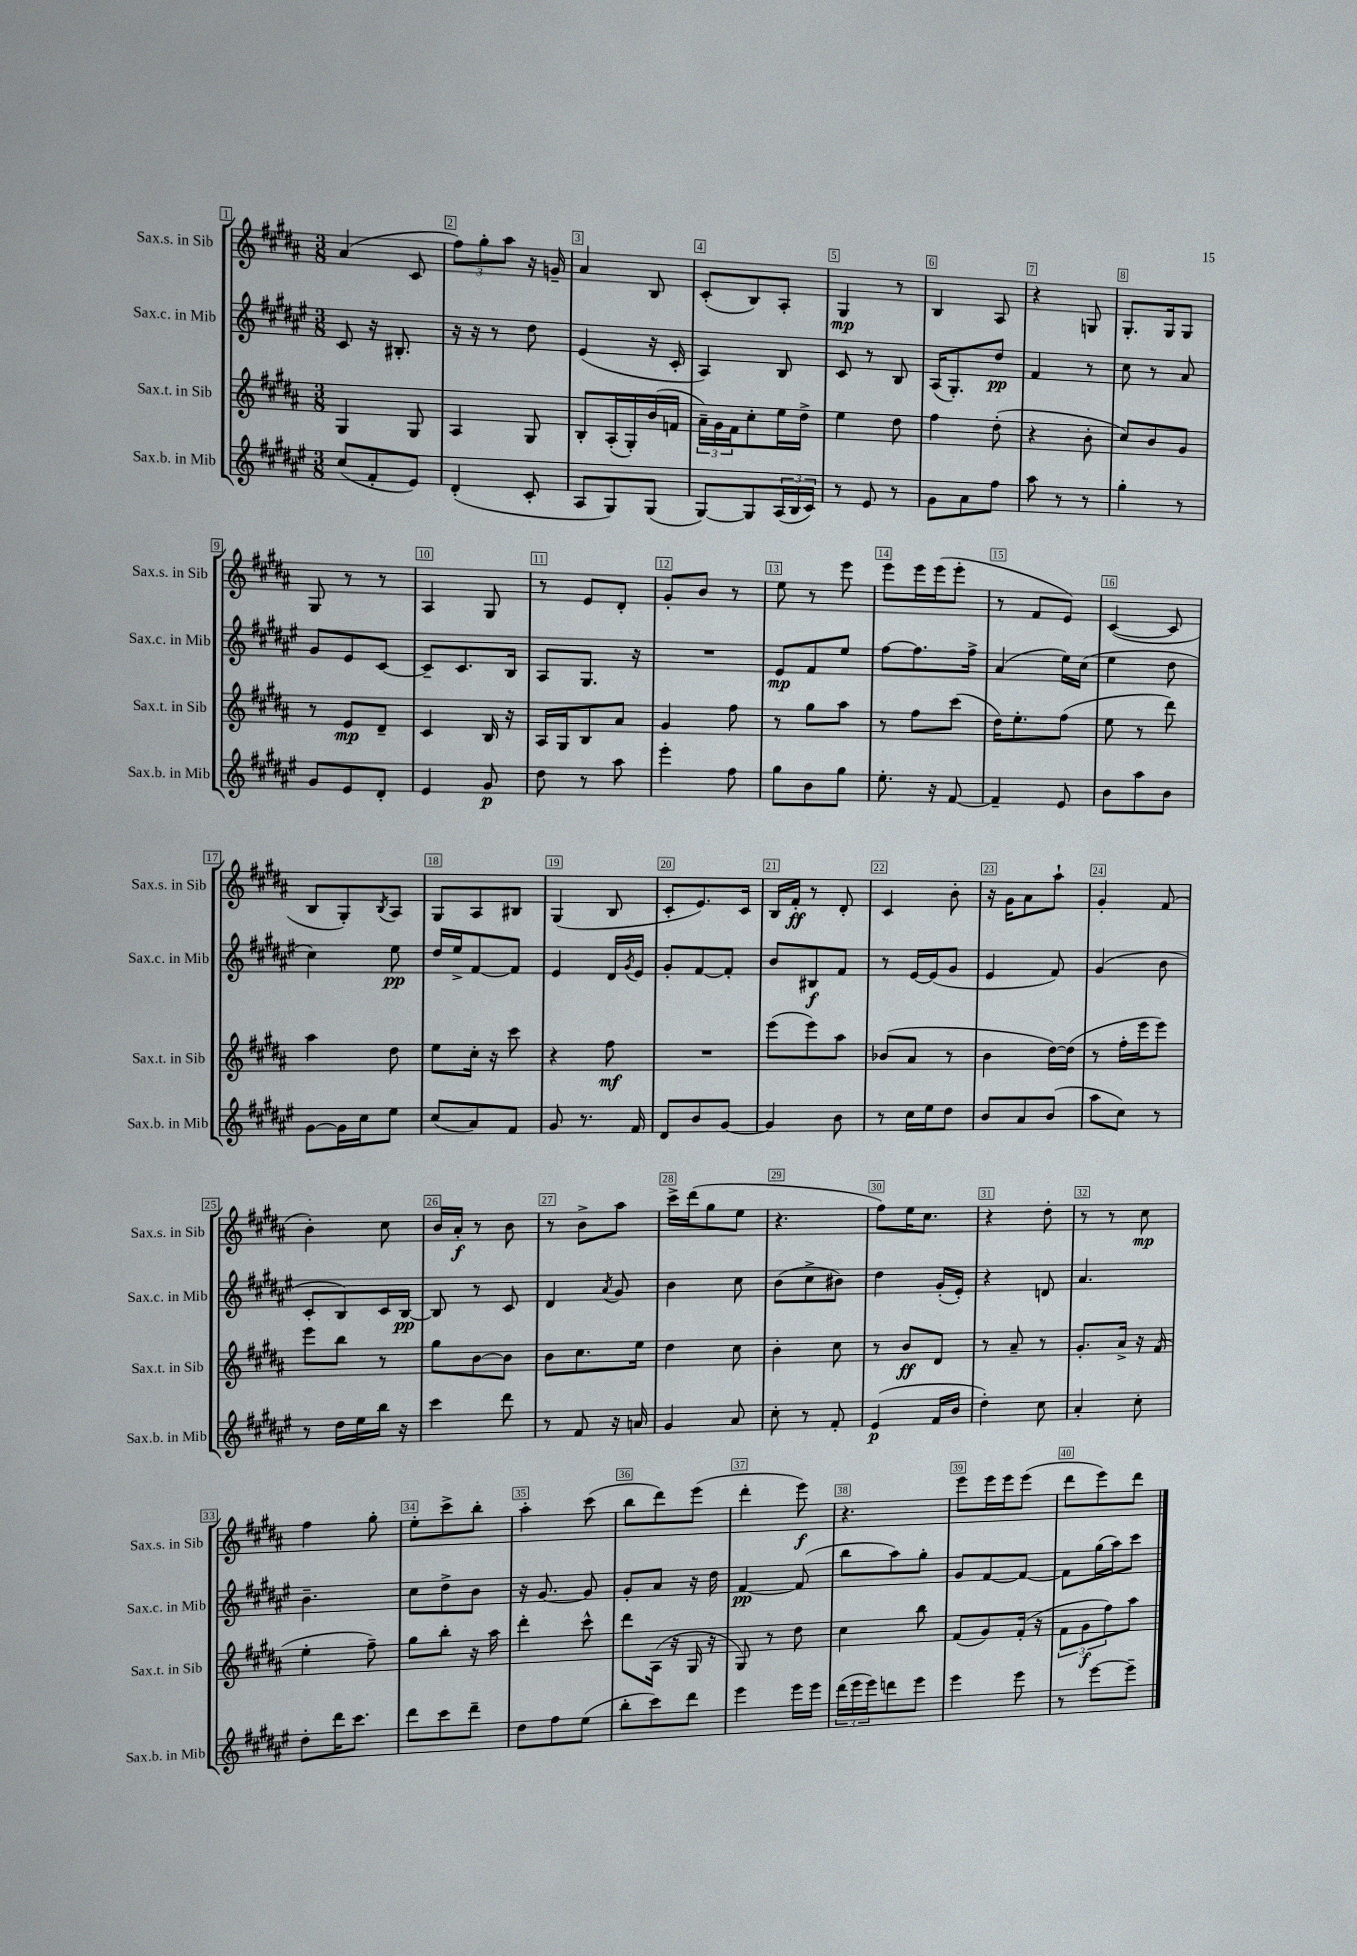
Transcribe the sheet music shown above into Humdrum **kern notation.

**kern	**dynam	**kern	**dynam	**kern	**dynam	**kern	**dynam
*part4	*part4	*part3	*part3	*part2	*part2	*part1	*part1
*staff4	*staff4	*staff3	*staff3	*staff2	*staff2	*staff1	*staff1
*I"Sax.b. in Mib	*	*I"Sax.t. in Sib	*	*I"Sax.c. in Mib	*	*I"Sax.s. in Sib	*
*I'Sax.b. in Mib	*	*I'Sax.t. in Sib	*	*I'Sax.c. in Mib	*	*I'Sax.s. in Sib	*
*clefG2	*	*clefG2	*	*clefG2	*	*clefG2	*
*k[f#c#g#d#a#e#]	*	*k[f#c#g#d#a#]	*	*k[f#c#g#d#a#e#]	*	*k[f#c#g#d#a#]	*
*M3/8	*	*M3/8	*	*M3/8	*	*M3/8	*
=1	=1	=1	=1	=1	=1	=1	=1
(8cc#/L	.	4G#/	.	8c#/	.	(4a#/	.
8f#'/	.	.	.	16r	.	.	.
.	.	.	.	8.B#X'/	.	.	.
8e#/J)	.	8G#/	.	.	.	8c#/	.
=2	=2	=2	=2	=2	=2	=2	=2
(4d#'/	.	4A#/	.	16r	.	12ff#\L)	.
.	.	.	.	16r	.	.	.
.	.	.	.	.	.	12gg#'\	.
.	.	.	.	8r	.	.	.
.	.	.	.	.	.	12aa#\J	.
8c#'/	.	8G#/	.	8dd#\	.	16r	.
.	.	.	.	.	.	16gn~/	.
=3	=3	=3	=3	=3	=3	=3	=3
8A#/L	.	8B'/L	.	(4e#/	.	4a#/	.
8G#/)	.	(16A#'/L	.	.	.	.	.
.	.	16G#'/)	.	.	.	.	.
(8G#/J	.	(16b/	.	16r	.	8B/	.
.	.	16fn/JJ	.	16c#'/	.	.	.
=4	=4	=4	=4	=4	=4	=4	=4
[8G#/L)	.	24a#~\LL)	.	4A#/)	.	(8c#'/L	.
.	.	24g#\	.	.	.	.	.
.	.	24f#\J	.	.	.	.	.
8G#/]	.	8cc#'\	.	.	.	8B/)	.
(24A#/L	.	16ee\L	.	8B/	.	8A#'/J	.
24B/	.	.	.	.	.	.	.
.	.	16dd#^\JJ	.	.	.	.	.
24c#/JJ)	.	.	.	.	.	.	.
=5	=5	=5	=5	=5	=5	=5	=5
8r	.	4ee\	.	8c#/	.	4G#/	mp
8e#/	.	.	.	8r	.	.	.
8r	.	8dd#\	.	8B/	.	8r	.
=6	=6	=6	=6	=6	=6	=6	=6
8g#\L	.	4ff#\	.	(16A#/KL	.	4B/	.
.	.	.	.	8.G#'/)	.	.	.
8a#\	.	.	.	.	.	.	.
8ff#\J	.	(8dd#'\	.	8dd#/J	pp	8A#/	.
=7	=7	=7	=7	=7	=7	=7	=7
8aa#\	.	4r	.	4f#/	.	4r	.
8r	.	.	.	.	.	.	.
8r	.	8b'\	.	8r	.	8Gn/	.
=8	=8	=8	=8	=8	=8	=8	=8
4gg#'\	.	8cc#/L)	.	8cc#\	.	8.G#'/L	.
.	.	8b/	.	8r	.	.	.
.	.	.	.	.	.	16G#/k	.
8r	.	8g#/J	.	8a#/	.	8G#/J	.
!!LO:LB:g=z
=9	=9	=9	=9	=9	=9	=9	=9
8g#/L	.	8r	.	8g#/L	.	8G#/	.
8e#/	.	8e/L	mp	8e#/	.	8r	.
8d#'/J	.	8d#~/J	.	[8c#/J	.	8r	.
=10	=10	=10	=10	=10	=10	=10	=10
4e#/	.	4c#/	.	8c#~/L]	.	4A#/	.
.	.	.	.	8.c#/	.	.	.
8g#/	p	16B/	.	.	.	8G#/	.
.	.	16r	.	16B/Jk	.	.	.
=11	=11	=11	=11	=11	=11	=11	=11
8dd#\	.	16A#/LL	.	8A#/L	.	8r	.
.	.	16G#/J	.	.	.	.	.
8r	.	8B/	.	8.G#/J	.	8e/L	.
8aa#\	.	8a#/J	.	.	.	8d#'/J	.
.	.	.	.	16r	.	.	.
=12	=12	=12	=12	=12	=12	=12	=12
4eee#'\	.	4g#/	.	4.r	.	8g#'/L	.
.	.	.	.	.	.	8b/J	.
8ff#\	.	8ff#\	.	.	.	8r	.
=13	=13	=13	=13	=13	=13	=13	=13
8gg#\L	.	8r	.	8e#/L	mp	8ee\	.
8b\	.	8gg#\L	.	8f#/	.	8r	.
8gg#\J	.	8aa#\J	.	8ee#/J	.	8eee\	.
=14	=14	=14	=14	=14	=14	=14	=14
8.ee#'\	.	8r	.	[8ff#\L	.	8eee\L	.
.	.	8ff#\L	.	8.ff#\]	.	16eee\L	.
16r	.	.	.	.	.	(16eee\J	.
[8f#/	.	(8ccc#\J	.	.	.	8eee'\J	.
.	.	.	.	16ff#^\Jk	.	.	.
=15	=15	=15	=15	=15	=15	=15	=15
4f#~/]	.	16dd#\KL)	.	(4a#/	.	8r	.
.	.	8.ee'\	.	.	.	.	.
.	.	.	.	.	.	8f#/L	.
8e#/	.	(8ff#\J	.	16ee#\LL)	.	8e/J)	.
.	.	.	.	(16cc#\JJ	.	.	.
=16	=16	=16	=16	=16	=16	=16	=16
8b\L	.	8ee\	.	4ee#\	.	([4c#/	.
8aa#\	.	8r	.	.	.	.	.
8b\J	.	8ddd#\)	.	8dd#\	.	8c#/]	.
!!LO:LB:g=z
=17	=17	=17	=17	=17	=17	=17	=17
[8g#\L	.	4aa#\	.	4cc#\)	.	8B/L	.
16g#\L]	.	.	.	.	.	8G#'/)	.
16cc#\J	.	.	.	.	.	.	.
.	.	.	.	.	.	8qB/	.
8ee#\J	.	8dd#\	.	8ee#\	pp	8A#/J	.
=18	=18	=18	=18	=18	=18	=18	=18
(8cc#/L	.	8ee\L	.	16dd#/LL	.	8G#/L	.
.	.	.	.	16ee#^/J	.	.	.
8a#/)	.	16cc#'\Jk	.	[8f#/	.	8A#/	.
.	.	16r	.	.	.	.	.
8f#/J	.	8ccc#\	.	8f#/J]	.	8B#X/J	.
=19	=19	=19	=19	=19	=19	=19	=19
8g#/	.	4r	.	4e#/	.	(4G#/	.
8.r	.	.	.	.	.	.	.
.	.	8ff#\	mf	16d#/LL	.	8B/	.
.	.	.	.	8qg#/	.	.	.
16f#/	.	.	.	16e#/JJ	.	.	.
=20	=20	=20	=20	=20	=20	=20	=20
8d#/L	.	4.r	.	8g#'/L	.	8c#'/L	.
8b/	.	.	.	[8f#/	.	8.e/)	.
[8g#/J	.	.	.	8f#'/J]	.	.	.
.	.	.	.	.	.	16c#/Jk	.
=21	=21	=21	=21	=21	=21	=21	=21
4g#/]	.	(8eee\L	.	8b/L	.	16B/LL	.
.	.	.	.	.	.	16f#'/JJ	ff
.	.	8eee\)	.	8B#X/	f	8r	.
8b\	.	8aa#\J	.	8f#/J	.	8d#'/	.
=22	=22	=22	=22	=22	=22	=22	=22
8r	.	(8b-X/L	.	8r	.	4c#/	.
16cc#\LL	.	8a#/J	.	[16e#/LL	.	.	.
16ee#\J	.	.	.	(16e#/J]	.	.	.
8dd#\J	.	8r	.	8g#/J	.	8b'\	.
=23	=23	=23	=23	=23	=23	=23	=23
8b/L	.	4b\	.	4e#/	.	16r	.
.	.	.	.	.	.	16g#\KL	.
8a#/	.	.	.	.	.	8a#\	.
(8b/J	.	[16dd#\LL)	.	8f#/)	.	8aa#`\J	.
.	.	(16dd#\JJ]	.	.	.	.	.
=24	=24	=24	=24	=24	=24	=24	=24
8aa#\L	.	8r	.	(4g#/	.	4g#'/	.
8cc#\J)	.	16ff#'\LL	.	.	.	.	.
.	.	16eee\J	.	.	.	.	.
8r	.	8eee\J)	.	8b\	.	(8f#/	.
!!LO:LB:g=z
=25	=25	=25	=25	=25	=25	=25	=25
8r	.	8eee\L	.	8c#'/L	.	4b'\)	.
16dd#\LL	.	8bb\J	.	8B/)	.	.	.
16ee#\	.	.	.	.	.	.	.
16bb\JJ	.	8r	.	16c#/L	.	8cc#\	.
16r	.	.	.	[16B/JJ	pp	.	.
=26	=26	=26	=26	=26	=26	=26	=26
4ccc#\	.	8gg#\L	.	8B/]	.	16b/LL	.
.	.	.	.	.	.	16a#'/JJ	f
.	.	[8b\	.	8r	.	8r	.
8ddd#\	.	8b\J]	.	8c#/	.	8b\	.
=27	=27	=27	=27	=27	=27	=27	=27
8r	.	8b\L	.	4d#/	.	8r	.
8f#/	.	8.cc#\	.	.	.	8b^\L	.
.	.	.	.	8qa#/	.	.	.
16r	.	.	.	8g#/	.	8aa#\J	.
16an/	.	16ee\Jk	.	.	.	.	.
=28	=28	=28	=28	=28	=28	=28	=28
4g#/	.	4dd#\	.	4b\	.	16ccc#^\LL	.
.	.	.	.	.	.	(16ddd#\J	.
.	.	.	.	.	.	8gg#\	.
8a#/	.	8cc#\	.	8cc#\	.	8ee\J	.
=29	=29	=29	=29	=29	=29	=29	=29
8cc#'\	.	4b'\	.	(8b\L	.	4.r	.
8r	.	.	.	8cc#^\	.	.	.
8f#'/	.	8cc#\	.	8b#X\J)	.	.	.
=30	=30	=30	=30	=30	=30	=30	=30
(4e#/	p	8r	.	4dd#\	.	8ff#\L)	.
.	.	8b/L	ff	.	.	16ee\K	.
.	.	.	.	.	.	8.cc#\J	.
16f#/LL	.	8d#/J	.	(16g#'/LL	.	.	.
16b/JJ	.	.	.	16e#'/JJ)	.	.	.
=31	=31	=31	=31	=31	=31	=31	=31
4dd#'\)	.	8r	.	4r	.	4r	.
.	.	8a#~/	.	.	.	.	.
8cc#\	.	8r	.	8dn/	.	8dd#'\	.
=32	=32	=32	=32	=32	=32	=32	=32
4a#'/	.	8.g#'/L	.	4.a#/	.	8r	.
.	.	.	.	.	.	8r	.
.	.	16a#^/Jk	.	.	.	.	.
8cc#'\	.	16r	.	.	.	8cc#\	mp
.	.	(16f#/	.	.	.	.	.
!!LO:LB:g=z
=33	=33	=33	=33	=33	=33	=33	=33
8dd#'\L	.	4ee'\	.	4.b~\	.	4ff#\	.
16ddd#\K	.	.	.	.	.	.	.
8.ccc#\J	.	.	.	.	.	.	.
.	.	8ff#~\)	.	.	.	8gg#'\	.
=34	=34	=34	=34	=34	=34	=34	=34
8ddd#\L	.	8gg#\L	.	8cc#\L	.	8ee'\L	.
8ccc#\	.	8bb'\J	.	8dd#^\	.	8ccc#^\	.
8ddd#~\J	.	16r	.	8b\J	.	8bb'\J	.
.	.	16aa#\	.	.	.	.	.
=35	=35	=35	=35	=35	=35	=35	=35
8dd#\L	.	4ddd#'\	.	16r	.	4aa#'\	.
.	.	.	.	[8.g#/	.	.	.
8ff#\	.	.	.	.	.	.	.
(8ee#\J	.	8ccc#^^\	.	8g#/]	.	(8ccc#\	.
=36	=36	=36	=36	=36	=36	=36	=36
8bb'\L	.	8ddd#\L	.	8g#'/L	.	8bb\L	.
8ccc#\)	.	(16A#\Jk	.	8a#/J	.	8ddd#\)	.
.	.	16r	.	.	.	.	.
8ddd#\J	.	16G#/	.	16r	.	(8eee\J	.
.	.	16r	.	16dd#\	.	.	.
=37	=37	=37	=37	=37	=37	=37	=37
4eee#\	.	8G#/)	.	[4f#/	pp	4ddd#'\	.
.	.	8r	.	.	.	.	.
16eee#\LL	.	8dd#\	.	(8f#/]	.	8eee\)	f
16eee#\JJ	.	.	.	.	.	.	.
=38	=38	=38	=38	=38	=38	=38	=38
(24ddd#\LL	.	4cc#\	.	8bb\L	.	4.r	.
24eee#\	.	.	.	.	.	.	.
24eee#\J)	.	.	.	.	.	.	.
8dddn\	.	.	.	8aa#\)	.	.	.
8eee#\J	.	8bb\	.	8gg#'\J	.	.	.
=39	=39	=39	=39	=39	=39	=39	=39
4eee#\	.	(8f#/L	.	8g#/L	.	8eee\L	.
.	.	8g#/)	.	[8f#/	.	16eee\L	.
.	.	.	.	.	.	16eee\J	.
8eee#\	.	(16f#'/Jk	.	8f#/J_	.	(8eee\J	.
.	.	16r	.	.	.	.	.
=40	=40	=40	=40	=40	=40	=40	=40
8r	.	12f#\L	.	8f#\L]	.	8ddd#\L	.
.	.	12g#\	f	.	.	.	.
[8eee#\L	.	.	.	(16gg#\L	.	8eee\)	.
.	.	12ff#\)	.	.	.	.	.
.	.	.	.	16aa#\J)	.	.	.
8eee#~\J]	.	8aa#\J	.	8ccc#\J	.	8ddd#\J	.
==	==	==	==	==	==	==	==
*-	*-	*-	*-	*-	*-	*-	*-
